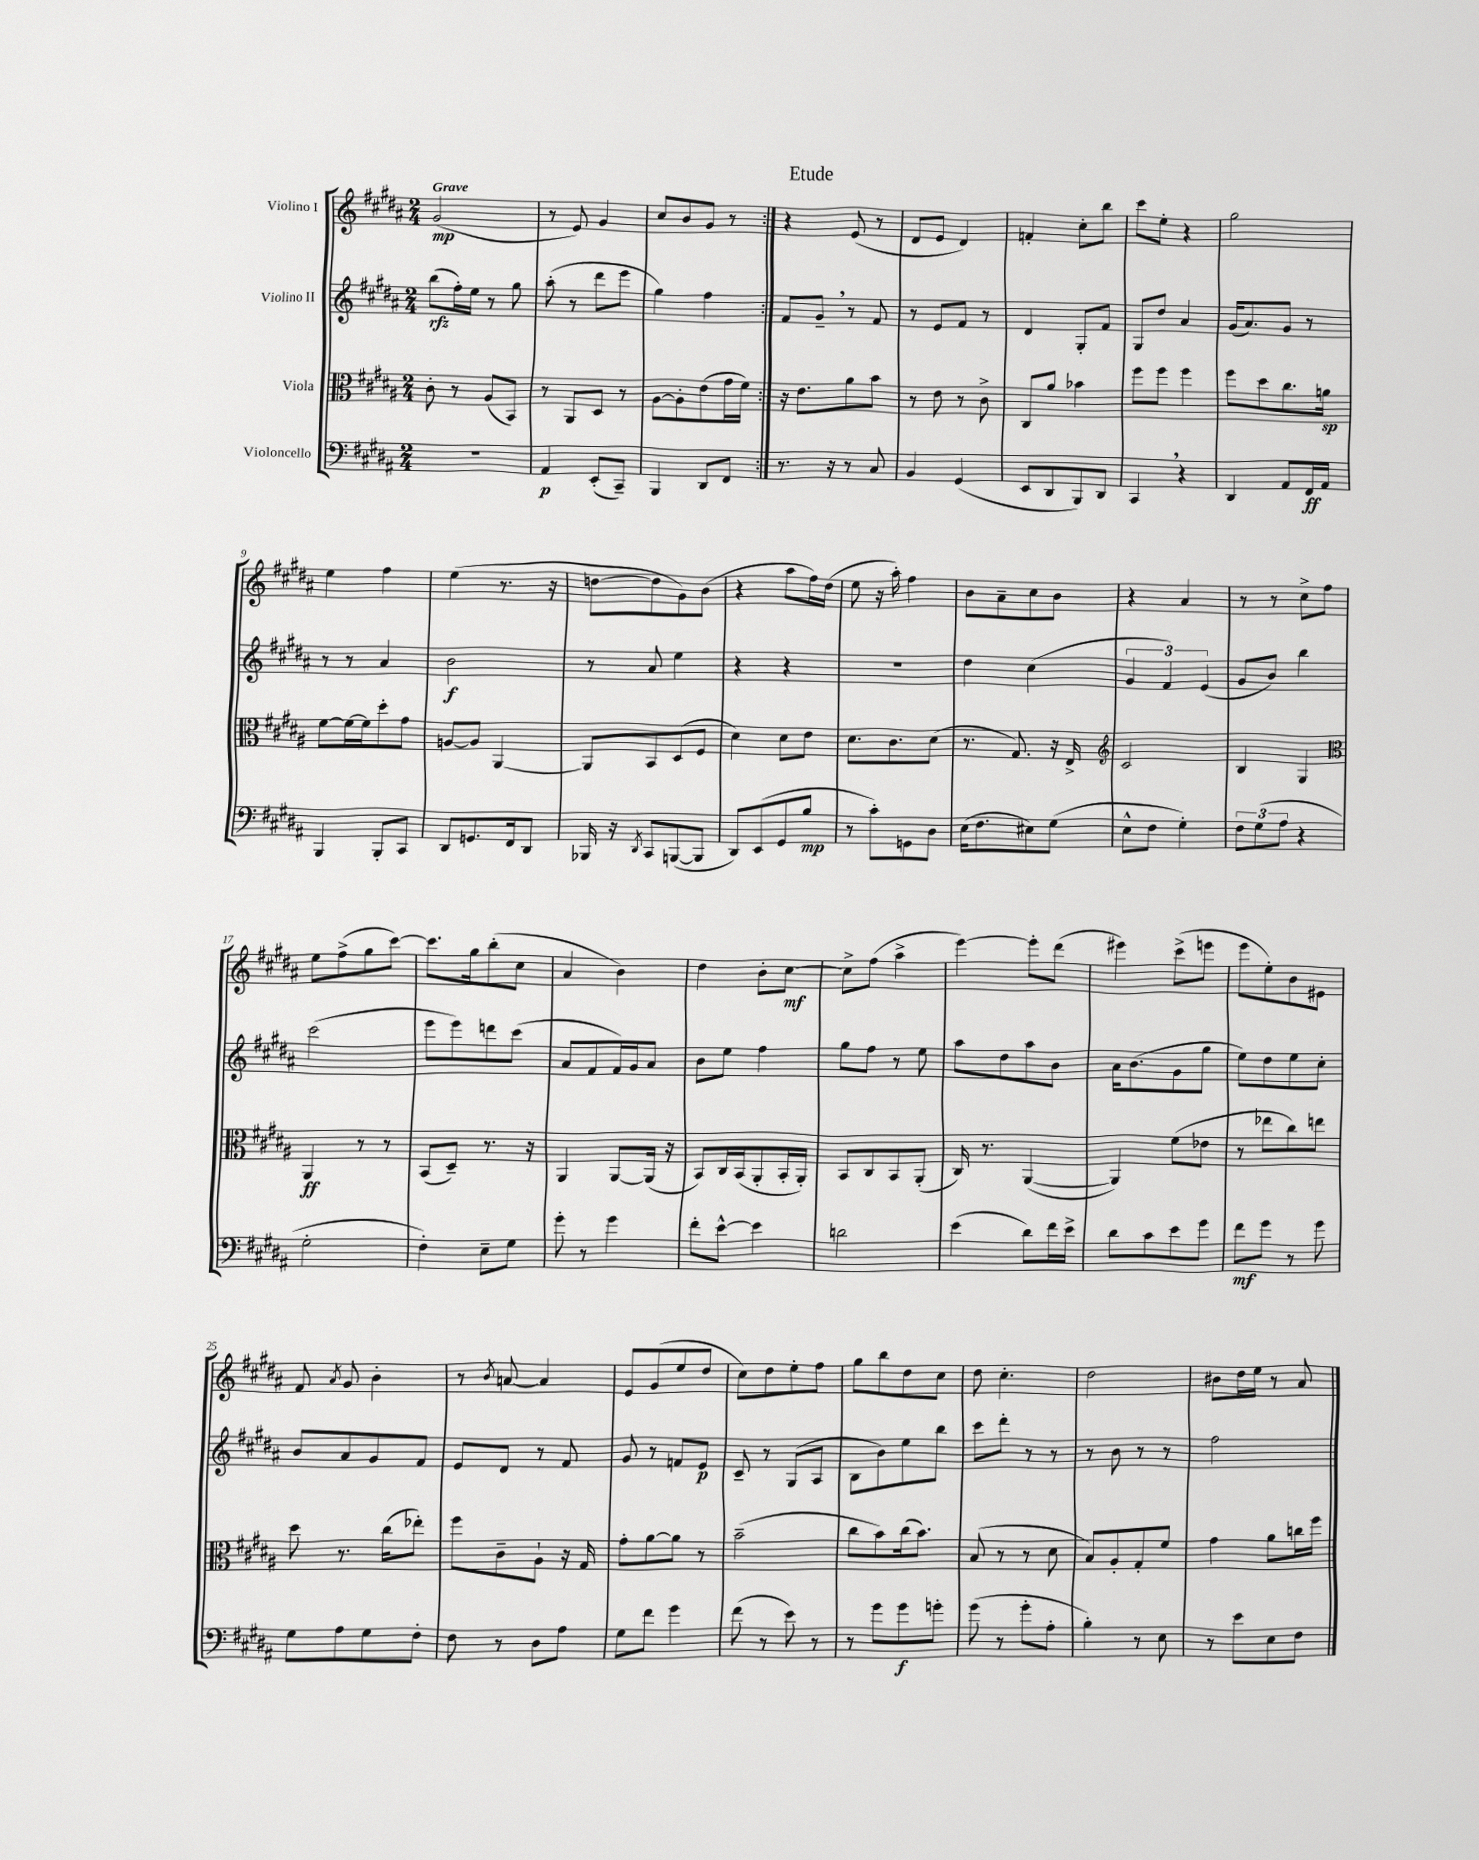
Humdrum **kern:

**kern	**dynam	**kern	**dynam	**kern	**dynam	**kern	**dynam
*part4	*part4	*part3	*part3	*part2	*part2	*part1	*part1
*staff4	*staff4	*staff3	*staff3	*staff2	*staff2	*staff1	*staff1
*I"Violoncello	*	*I"Viola	*	*I"Violino II	*	*I"Violino I	*
*clefF4	*	*clefC3	*	*clefG2	*	*clefG2	*
*k[f#c#g#d#a#]	*	*k[f#c#g#d#a#]	*	*k[f#c#g#d#a#]	*	*k[f#c#g#d#a#]	*
*M2/4	*	*M2/4	*	*M2/4	*	*M2/4	*
=1	=1	=1	=1	=1	=1	=1	=1
!	!	!	!	!	!	!LO:TX:a:B:t=Grave	!
2r	.	8c#'\	.	(8bb\L	rfz	(2g#/	mp
.	.	8r	.	16ff#'\L)	.	.	.
.	.	.	.	16ee\JJ	.	.	.
.	.	(8A#/L	.	8r	.	.	.
.	.	8BB/J)	.	8gg#\	.	.	.
=2	=2	=2	=2	=2	=2	=2	=2
4AA#/	p	8r	.	(8aa#'\	.	8r	.
.	.	8AA#/L	.	8r	.	8e/)	.
(8EE'/L	.	8D#/J	.	8ddd#\L	.	4g#/	.
8CC#~/J)	.	8r	.	8eee\J	.	.	.
=3	=3	=3	=3	=3	=3	=3	=3
4BBB/	.	[8A#\L	.	4gg#\)	.	8cc#/L	.
.	.	8A#'\]	.	.	.	8b/	.
8DD#/L	.	(8e\	.	4ff#\	.	8g#/J	.
8FF#/J	.	16g#\L	.	.	.	8r	.
.	.	16f#\JJ)	.	.	.	.	.
=4:|!	=4:|!	=4:|!	=4:|!	=4:|!	=4:|!	=4:|!	=4:|!
8.r	.	16r	.	8f#/L	.	4r	.
.	.	8.e\L	.	.	.	.	.
.	.	.	.	8g#~,/J	.	.	.
16r	.	.	.	.	.	.	.
8r	.	8a#\	.	8r	.	(8e/	.
8C#/	.	8b\J	.	8f#/	.	8r	.
=5	=5	=5	=5	=5	=5	=5	=5
4BB/	.	8r	.	8r	.	8d#/L	.
.	.	8e\	.	8e/L	.	8e/J	.
(4GG#/	.	8r	.	8f#/J	.	4d#/)	.
.	.	8c#^\	.	8r	.	.	.
=6	=6	=6	=6	=6	=6	=6	=6
8EE/L	.	8C#/L	.	4d#/	.	4fn'/	.
8DD#/	.	8a#/J	.	.	.	.	.
8BBB/)	.	4b-X\	.	8G#'/L	.	8cc#'\L	.
8DD#/J	.	.	.	8f#/J	.	8bb\J	.
=7	=7	=7	=7	=7	=7	=7	=7
4CC#,/	.	8ff#\L	.	8G#/L	.	8ccc#\L	.
.	.	8ff#\J	.	8dd#/J	.	8ee'\J	.
4r	.	4ff#\	.	4a#/	.	4r	.
=8	=8	=8	=8	=8	=8	=8	=8
4DD#/	.	8ff#\L	.	(16g#/KL	.	2gg#\	.
.	.	.	.	8.a#/)	.	.	.
.	.	8dd#\	.	.	.	.	.
8AA#/L	.	8.cc#\	.	8g#/J	.	.	.
16FF#/L	ff	.	.	8r	.	.	.
16AA#/JJ	.	16an\Jk	sp	.	.	.	.
!!LO:LB:g=z
=9	=9	=9	=9	=9	=9	=9	=9
4BBB/	.	[8f#\L	.	8r	.	4ee\	.
.	.	16f#\L_	.	8r	.	.	.
.	.	16f#\J]	.	.	.	.	.
8BBB'/L	.	8dd#'\	.	4a#/	.	4ff#\	.
8CC#/J	.	8g#\J	.	.	.	.	.
=10	=10	=10	=10	=10	=10	=10	=10
8DD#/L	.	[8An/L	.	2b\	f	(4ee\	.
8.GGn/	.	8A/J]	.	.	.	.	.
.	.	[4AA#/	.	.	.	8.r	.
16FF#/k	.	.	.	.	.	.	.
8DD#/J	.	.	.	.	.	.	.
.	.	.	.	.	.	16r	.
=11	=11	=11	=11	=11	=11	=11	=11
16BBB-X/	.	8AA#/L]	.	8r	.	[8ddn\L	.
16r	.	.	.	.	.	.	.
8qDD#/	.	.	.	.	.	.	.
8CC#/L	.	8BB/	.	8a#/	.	8dd\]	.
([8BBBn/	.	(8D#/	.	4ee\	.	8g#\)	.
8BBB/J]	.	8F#/J	.	.	.	(8b\J	.
=12	=12	=12	=12	=12	=12	=12	=12
8DD#/L)	.	4d#\)	.	4r	.	4r	.
(8EE/	.	.	.	.	.	.	.
8GG#/	.	8d#\L	.	4r	.	8aa#\L	.
8B/J	mp	8e\J	.	.	.	16ff#\L)	.
.	.	.	.	.	.	(16dd#\JJ	.
=13	=13	=13	=13	=13	=13	=13	=13
8r	.	8.d#\L	.	2r	.	8ee\	.
8c#'\L)	.	.	.	.	.	16r	.
.	.	8.c#\	.	.	.	16aa#'\)	.
8GGn\	.	.	.	.	.	4ff#\	.
8D#\J	.	(8d#\J	.	.	.	.	.
=14	=14	=14	=14	=14	=14	=14	=14
(16E\KL	.	8.r	.	4dd#\	.	8b\L	.
8.F#\	.	.	.	.	.	.	.
.	.	.	.	.	.	8a#~\	.
.	.	8.G#/)	.	.	.	.	.
8E#X\)	.	.	.	(4cc#\	.	8cc#\	.
(8G#\J	.	16r	.	.	.	8b\J	.
.	.	16E^/	.	.	.	.	.
=15	=15	=15	=15	=15	=15	=15	=15
*	*	*clefG2	*	*	*	*	*
8E^^\L	.	2c#/	.	6g#/	.	4r	.
8F#\J	.	.	.	.	.	.	.
.	.	.	.	6f#/)	.	.	.
4G#'\)	.	.	.	.	.	4a#/	.
.	.	.	.	(6e/	.	.	.
=16	=16	=16	=16	=16	=16	=16	=16
12F#\L	.	4B/	.	8g#/L	.	8r	.
(12G#\	.	.	.	.	.	.	.
.	.	.	.	8b/J)	.	8r	.
12A#\J	.	.	.	.	.	.	.
4r	.	4G#/	.	4bb\	.	8cc#^\L	.
.	.	.	.	.	.	8ff#\J	.
!!LO:LB:g=z
=17	=17	=17	=17	=17	=17	=17	=17
*	*	*clefC3	*	*	*	*	*
2G#'\	.	4AA#/	ff	(2ccc#\	.	8ee\L	.
.	.	.	.	.	.	(8ff#^\	.
.	.	8r	.	.	.	8gg#\	.
.	.	8r	.	.	.	[8ccc#\J)	.
=18	=18	=18	=18	=18	=18	=18	=18
4F#'\)	.	(8BB/L	.	8eee\L	.	8.ccc#\L]	.
.	.	8D#~/J)	.	8eee\)	.	.	.
.	.	.	.	.	.	16gg#\k	.
8E~\L	.	8.r	.	8dddn\	.	(8bb'\	.
8G#\J	.	.	.	(8ccc#\J	.	8cc#\J	.
.	.	16r	.	.	.	.	.
=19	=19	=19	=19	=19	=19	=19	=19
8g#'\	.	4AA#/	.	8a#/L	.	4a#/	.
8r	.	.	.	8f#/	.	.	.
4g#\	.	[8AA#/L	.	16f#/L)	.	4b\)	.
.	.	.	.	16g#/J	.	.	.
.	.	(16AA#/Jk]	.	8a#/J	.	.	.
.	.	16r	.	.	.	.	.
=20	=20	=20	=20	=20	=20	=20	=20
8f#'\L	.	8BB/L)	.	8b\L	.	4dd#\	.
[8e^^\J	.	16C#/L	.	8ee\J	.	.	.
.	.	(16BB/J	.	.	.	.	.
4e\]	.	8AA#'/	.	4ff#\	.	8b'\L	.
.	.	16BB'/L	.	.	.	[8cc#\J	mf
.	.	16AA#'/JJ)	.	.	.	.	.
=21	=21	=21	=21	=21	=21	=21	=21
2dn\	.	8BB/L	.	8gg#\L	.	8cc#^\L]	.
.	.	8C#/	.	8ff#\J	.	(8ff#\J	.
.	.	8BB/	.	8r	.	4aa#^\	.
.	.	(8AA#'/J	.	8ee\	.	.	.
=22	=22	=22	=22	=22	=22	=22	=22
(4e\	.	16C#/)	.	8aa#\L	.	[4eee\)	.
.	.	8.r	.	.	.	.	.
.	.	.	.	8dd#\	.	.	.
8d#\L)	.	([4AA#/	.	8aa#\	.	8eee'\L]	.
16f#\L	.	.	.	8b\J	.	(8ddd#\J	.
16e^\JJ	.	.	.	.	.	.	.
=23	=23	=23	=23	=23	=23	=23	=23
8d#\L	.	4AA#/])	.	16a#\KL	.	4eee#X\)	.
.	.	.	.	(8.b\	.	.	.
8c#\	.	.	.	.	.	.	.
8e\	.	(8f#\L	.	8g#\	.	(8ccc#^\L	.
8g#\J	.	8e-X\J	.	8gg#\J	.	8eeen\J	.
=24	=24	=24	=24	=24	=24	=24	=24
8f#\L	mf	8r	.	8ee\L)	.	8eee\L	.
8g#\J	.	8ee-X\L	.	8dd#\	.	8ee'\)	.
8r	.	8cc#\)	.	8ee\	.	8b\	.
8g#\	.	8een\J	.	8cc#'\J	.	8e#X\J	.
!!LO:LB:g=z
=25	=25	=25	=25	=25	=25	=25	=25
8G#\L	.	8dd#\	.	8b/L	.	8f#/	.
.	.	.	.	.	.	8qa#/	.
8A#\	.	8.r	.	8a#/	.	8g#/	.
8G#\	.	.	.	8g#/	.	4b'\	.
.	.	(16cc#\KL	.	.	.	.	.
8F#'\J	.	8ee-X'\J)	.	8f#/J	.	.	.
=26	=26	=26	=26	=26	=26	=26	=26
8F#\	.	8ff#\L	.	8e/L	.	8r	.
.	.	.	.	.	.	8qb/	.
8r	.	8c#~\	.	8d#/J	.	[8an/	.
8D#\L	.	8A#`\J	.	8r	.	4a/]	.
8A#\J	.	16r	.	8f#/	.	.	.
.	.	16G#/	.	.	.	.	.
=27	=27	=27	=27	=27	=27	=27	=27
8G#\L	.	8g#'\L	.	8g#/	.	8e/L	.
8f#\J	.	[8a#\	.	8r	.	(8g#/	.
4g#\	.	8a#\J]	.	8fn/L	.	8ee/	.
.	.	8r	.	8e/J	p	8dd#/J	.
=28	=28	=28	=28	=28	=28	=28	=28
(8f#\	.	(2b~\	.	8c#~/	.	8cc#\L)	.
8r	.	.	.	8r	.	8dd#\	.
8e\)	.	.	.	(8G#/L	.	8ee'\	.
8r	.	.	.	8A#/J	.	8ff#\J	.
=29	=29	=29	=29	=29	=29	=29	=29
8r	.	8cc#\L	.	8B\L	.	8gg#\L	.
8g#\L	.	8b\)	.	8b\)	.	8bb\	.
8g#\	f	(16cc#\k	.	8ee\	.	8dd#\	.
.	.	8.b\J)	.	.	.	.	.
8gn'\J	.	.	.	8bb\J	.	8cc#\J	.
=30	=30	=30	=30	=30	=30	=30	=30
(8g#\	.	(8B/	.	8ccc#\L	.	8dd#\	.
8r	.	8r	.	8ddd#'\J	.	4.cc#'\	.
8g#'\L	.	8r	.	8r	.	.	.
8A#'\J	.	8d#\	.	8r	.	.	.
=31	=31	=31	=31	=31	=31	=31	=31
4B'\)	.	8B/L)	.	8r	.	2dd#\	.
.	.	8A#'/	.	8b\	.	.	.
8r	.	8G#'/	.	8r	.	.	.
8E\	.	8f#/J	.	8r	.	.	.
=32	=32	=32	=32	=32	=32	=32	=32
8r	.	4g#\	.	2ff#\	.	8b#X\L	.
8e\L	.	.	.	.	.	16dd#\L	.
.	.	.	.	.	.	16ee\JJ	.
8E\	.	8a#\L	.	.	.	8r	.
8F#\J	.	16ccn\L	.	.	.	8a#/	.
.	.	16ff#\JJ	.	.	.	.	.
==	==	==	==	==	==	==	==
*-	*-	*-	*-	*-	*-	*-	*-
